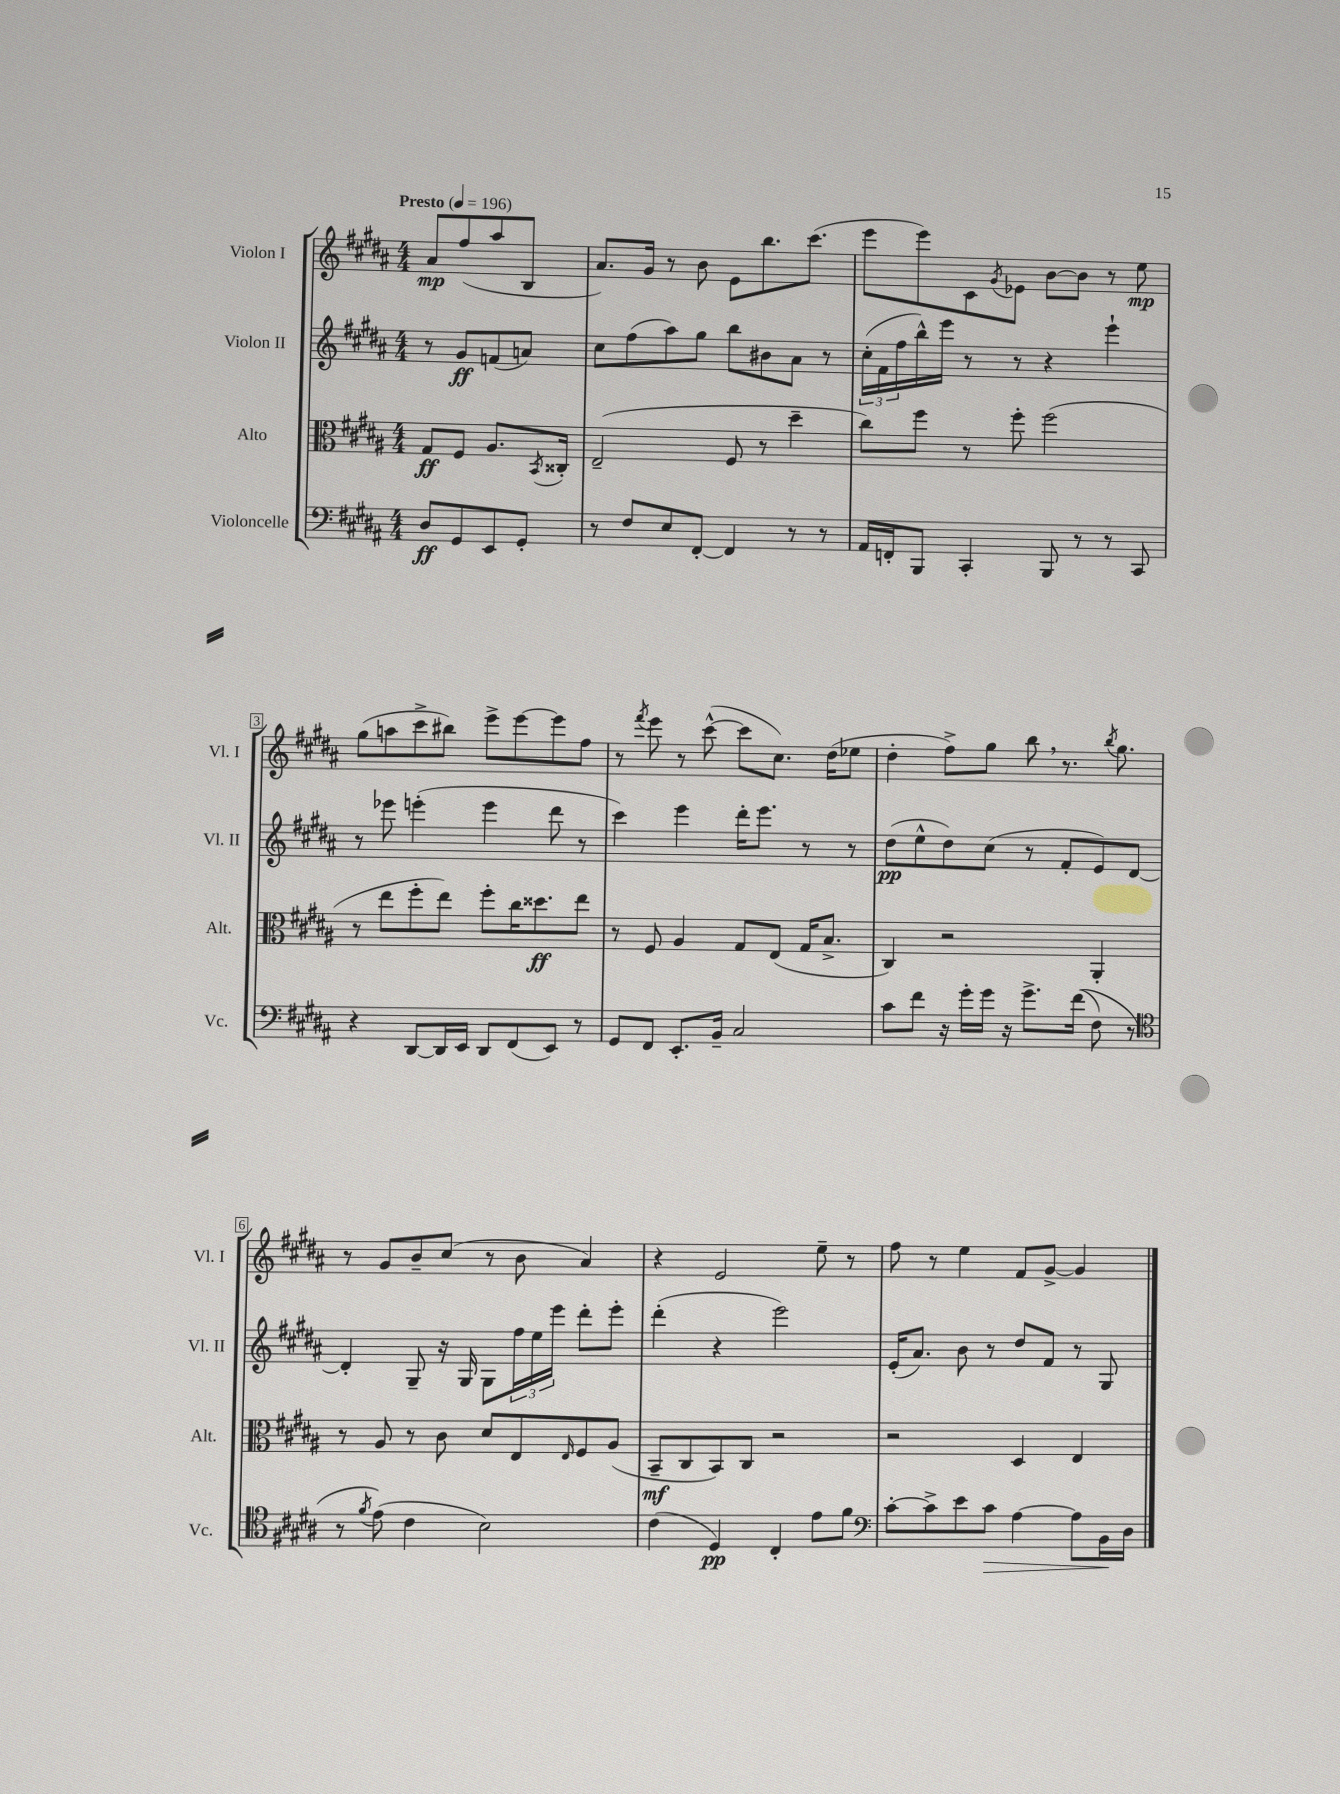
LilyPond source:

<<
\new StaffGroup <<
\new Staff = "s0" \with { instrumentName = "Violon I" shortInstrumentName = "Vl. I" } {
    \clef treble \key b \major \numericTimeSignature \time 4/4 \partial 2 \tempo "Presto" 4 = 196
    ais'8\mp fis''8( ais''8 b8 |
    ais'8.) gis'16 r8 b'8 e'8 b''8. cis'''8.( |
    e'''8 e'''8) cis'8 \acciaccatura { gis'8 } ees'8 b'8~ b'8 r8 e''8\mp |
    gis''8( a''8 cis'''8-> bis''8) e'''8-> e'''8~ e'''8 fis''8 |
    r8 \acciaccatura { fis'''8 } e'''8 r8 cis'''8~-^( cis'''8 cis''8.) dis''16( ees''8 |
    dis''4-. fis''8->) gis''8 b''8 \breathe r8. \acciaccatura { b''8 } gis''8. |
    r8 gis'8 b'8-- cis''8( r8 b'8 ais'4) |
    r4 e'2 e''8-- r8 |
    fis''8 r8 e''4 fis'8 gis'8~-> gis'4 \bar "|." |
}
\new Staff = "s1" \with { instrumentName = "Violon II" shortInstrumentName = "Vl. II" } {
    \clef treble \key b \major \numericTimeSignature \time 4/4 \partial 2
    r8 gis'8\ff f'8( a'8) |
    cis''8 fis''8( ais''8) gis''8 b''8 bis'8 ais'8 r8 |
    \tuplet 3/2 { cis''16-.( fis'16 fis''16 } b''16-^) e'''16 r8 r8 r4 e'''4-! |
    r8 ees'''8 e'''4-.( e'''4 dis'''8 r8 |
    cis'''4) e'''4 dis'''16-. e'''8. r8 r8 |
    dis''8\pp( e''8-^ dis''8) cis''8( r8 fis'8-. e'8) dis'8~ |
    dis'4-. gis8-- r16 gis16 gis8 \tuplet 3/2 { fis''16 e''16 e'''16 } dis'''8-. e'''8-. |
    dis'''4-.( r4 e'''2) |
    e'16-.( ais'8.) b'8 r8 dis''8 fis'8 r8 gis8 \bar "|." |
}
\new Staff = "s2" \with { instrumentName = "Alto" shortInstrumentName = "Alt." } {
    \clef alto \key b \major \numericTimeSignature \time 4/4 \partial 2
    gis8\ff fis8 ais8. \acciaccatura { b,8 } cisis16-. |
    e2--( fis8 r8 dis''4-- |
    cis''8) fis''8 r8 fis''8-. fis''2( |
    r8 e''8 fis''8-. e''8) fis''8-. cis''16 disis''8.\ff e''8 |
    r8 fis8 ais4 gis8 e8( gis16 b8.-> |
    cis4) r2 ais,4-. |
    r8 ais8 r8 cis'8 dis'8 e8 \grace { e16 } fis8 ais8( |
    b,8--\mf cis8 b,8) cis8 r2 |
    r2 dis4 e4 \bar "|." |
}
\new Staff = "s3" \with { instrumentName = "Violoncelle" shortInstrumentName = "Vc." } {
    \clef bass \key b \major \numericTimeSignature \time 4/4 \partial 2
    dis8\ff gis,8 e,8 gis,8-. |
    r8 fis8 e8 fis,8~-. fis,4 r8 r8 |
    ais,16 f,16-. b,,8 cis,4-. b,,8 r8 r8 cis,8 |
    r4 dis,8~ dis,16 e,16 dis,8 fis,8( e,8) r8 |
    gis,8 fis,8 e,8.-. b,16-- cis2 |
    cis'8 fis'8 r16 gis'16-. gis'16 r16 gis'8.-> fis'16(\( fis8) r8 |
    \clef tenor r8 \acciaccatura { fis'8 } e'8(\) cis'4 b2) |
    cis'4( dis4\pp) cis4-. e'8 fis'8 |
    \clef bass cis'8~-. cis'8-> e'8 cis'8\> ais4~ ais8 b,16\! dis16 \bar "|." |
}
>>
>>
\layout { \context { \Score \override BarNumber.stencil = #(make-stencil-boxer 0.1 0.3 ly:text-interface::print) } }
